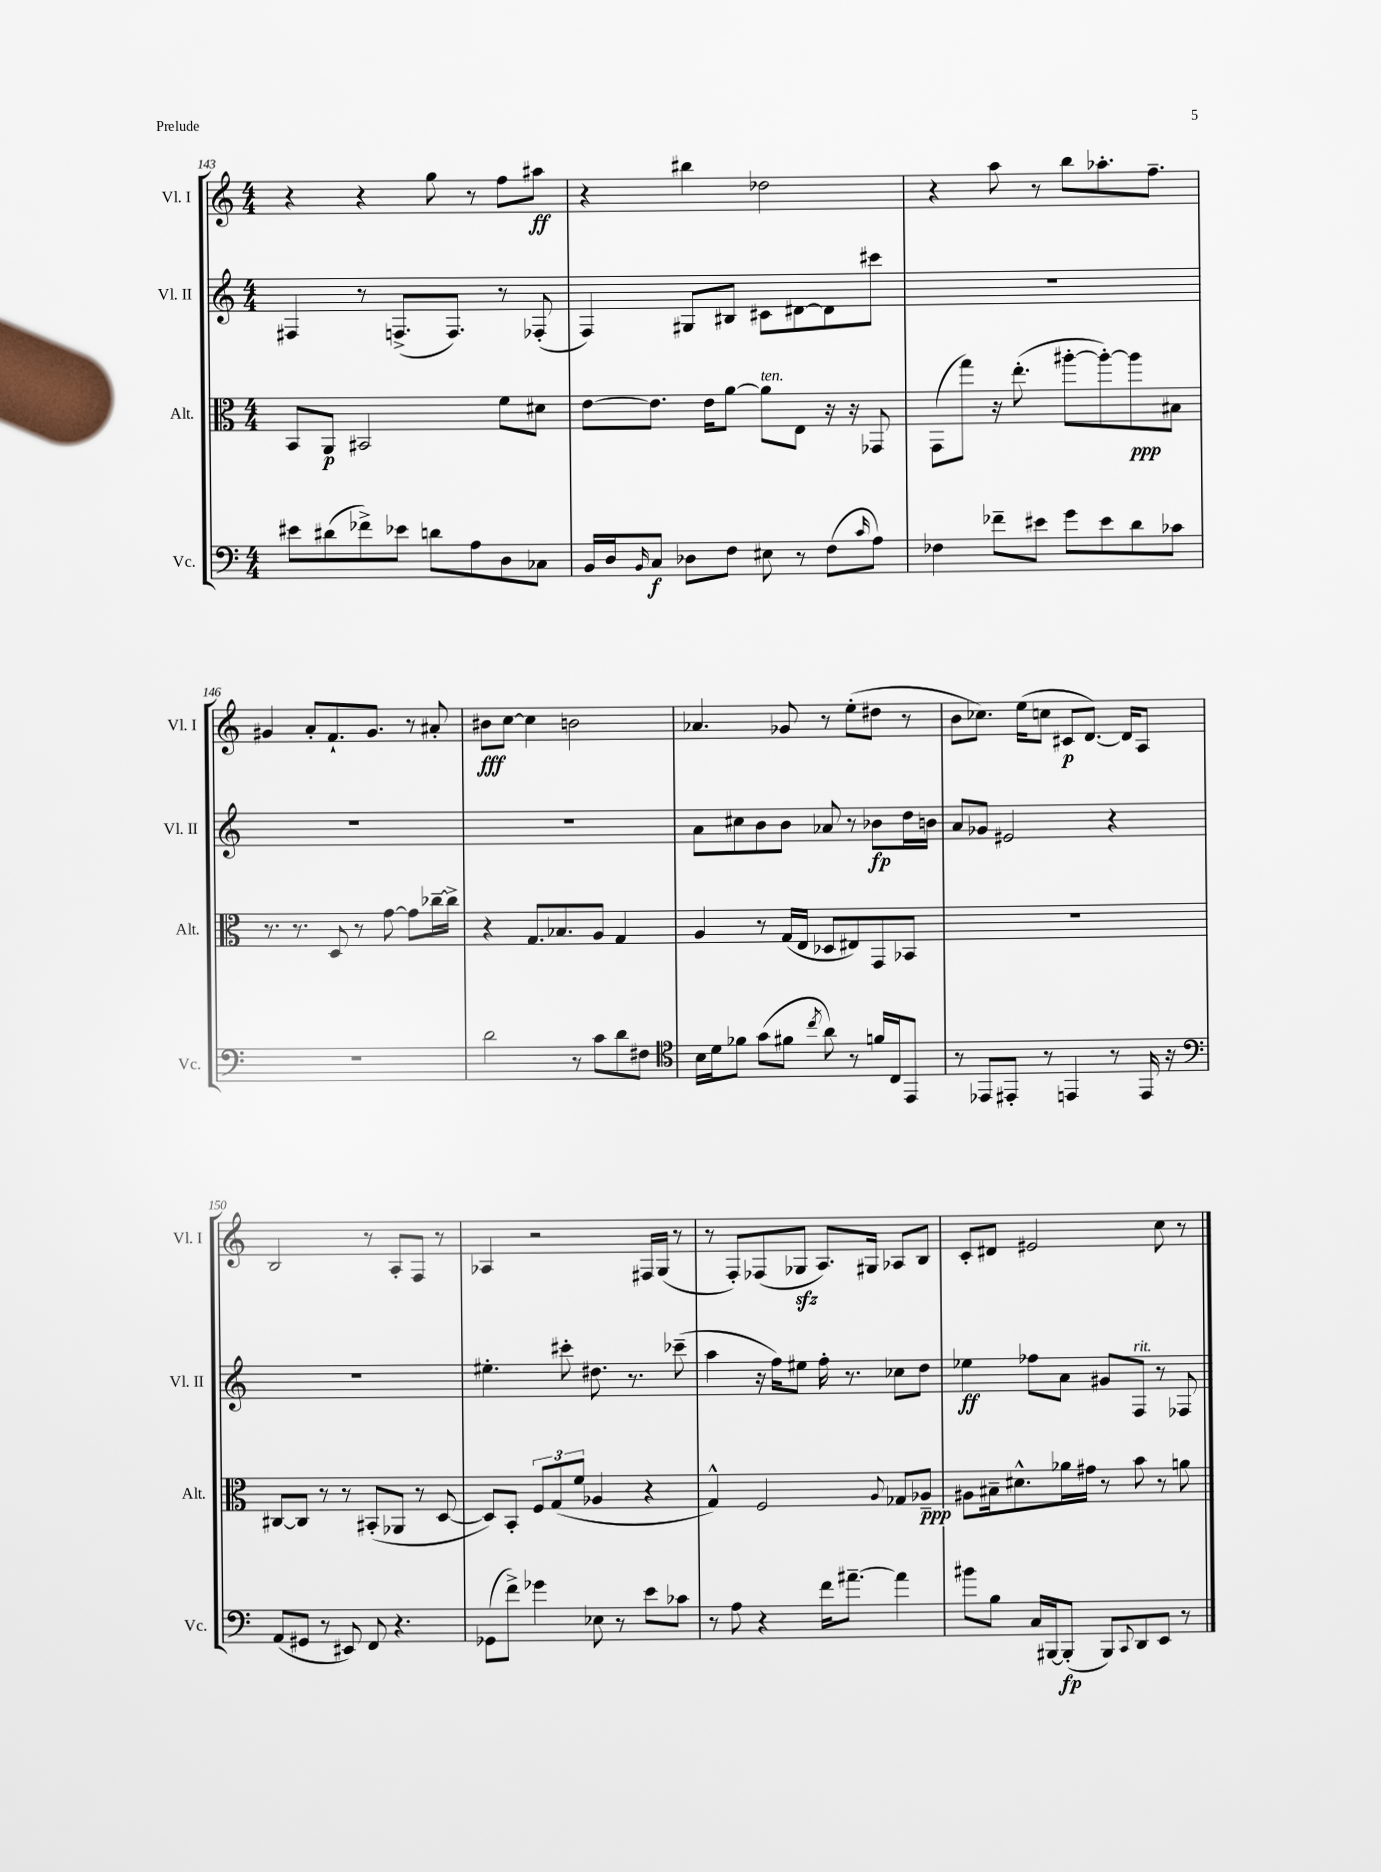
<<
\new StaffGroup <<
\new Staff = "s0" \with { instrumentName = "Vl. I" shortInstrumentName = "Vl. I" } {
    \clef treble \key c \major \numericTimeSignature \time 4/4
    r4 r4 g''8 r8 f''8 ais''8\ff |
    r4 bis''4 des''2 |
    r4 a''8 r8 b''8 aes''8.-. f''8.-- |
    gis'4 a'8-. f'8.-! gis'8. r8 ais'8-. |
    bis'8\fff c''8~ c''4 b'2 |
    aes'4. ges'8 r8 e''8-.( dis''8 r8 |
    b'8 ces''8.) e''16( c''8 cis'8\p d'8.~) d'16 a8 |
    b2 r8 a8-. f8 r8 |
    aes4 r2 fis16 g16( r8 |
    r8 f8-.) fes8( ges8\sfz a8.) gis16 aes8 b8 |
    c'8-. dis'8 eis'2 c''8 r8 \bar "|." |
}
\new Staff = "s1" \with { instrumentName = "Vl. II" shortInstrumentName = "Vl. II" } {
    \clef treble \key c \major \numericTimeSignature \time 4/4
    fis4 r8 f8.->( f8.) r8 fes8-.( |
    f4) gis8 bis8 cis'8 dis'8~ dis'8 cis'''8 |
    R1 |
    R1 |
    R1 |
    a'8 cis''8 b'8 b'8 aes'8 r8 bes'8\fp d''16 b'16 |
    a'8 ges'8 eis'2 r4 |
    R1 |
    eis''4.-. cis'''8-. dis''8. r8. ces'''8--( |
    a''4 r16 f''16) eis''8 f''16-. r8. ces''8 d''8 |
    ees''4\ff fes''8 a'8 gis'8 f8^\markup { \italic "rit." } r8 fes8 \bar "|." |
}
\new Staff = "s2" \with { instrumentName = "Alt." shortInstrumentName = "Alt." } {
    \clef alto \key c \major \numericTimeSignature \time 4/4
    b,8 a,8\p bis,2 f'8 dis'8 |
    e'8~ e'8. e'16 a'8~ a'8^\markup { \italic "ten." } e8 r16 r16 ges,8 |
    g,8( g''8) r16 e''8.-.( ais''8~-. ais''8~-.) ais''8\ppp bis8 |
    r8. r8. d8 r8 g'8~ g'8 ces''16~-- ces''16-> |
    r4 g8. bes8. a8 g4 |
    a4 r8 g16( e16 des8 eis8) g,8 bes,8 |
    R1 |
    cis8~ cis8 r8 r8 bis,8-.( aes,8 r8 d8~ |
    d8) b,8-. \tuplet 3/2 { f8 g8( f'8 } aes4 r4 |
    g4-^) f2 \appoggiatura { a8 } ges8 aes8--\ppp |
    ais8 bis16-- dis'8.-^ aes'16 gis'16 r8 b'8 r8 a'8 \bar "|." |
}
\new Staff = "s3" \with { instrumentName = "Vc." shortInstrumentName = "Vc." } {
    \clef bass \key c \major \numericTimeSignature \time 4/4
    eis'8 dis'8( fes'8->) ees'8 d'8 a8 d8 ces8 |
    b,16 d16 \grace { b,16 } c8\f des8 f8 eis8 r8 f8( \grace { c'16 } a8) |
    fes4 fes'8-- eis'8 g'8 eis'8 d'8 ces'8 |
    R1 |
    d'2 r8 c'8 d'8 fis8 |
    \clef tenor b16 d'16 fes'8 g'8( fis'8 \acciaccatura { c''8 } a'8) r8 f'16 c16 e,8 |
    r8 ees,8 eis,8-. r8 e,4 r8 e,16 r16 |
    \clef bass a,8( gis,8 r8 eis,8) f,8 r4. |
    ges,8( f'8->) ges'4 ees8 r8 e'8 ces'8 |
    r8 a8 r4 f'16 ais'8.~-- ais'4 |
    bis'8 b8 c16 bis,,16~ bis,,8-.\fp( bis,,8) \appoggiatura { c,8 } d,8 e,8 r8 \bar "|." |
}
>>
>>
\layout { \context { \Score currentBarNumber = #143 } }
